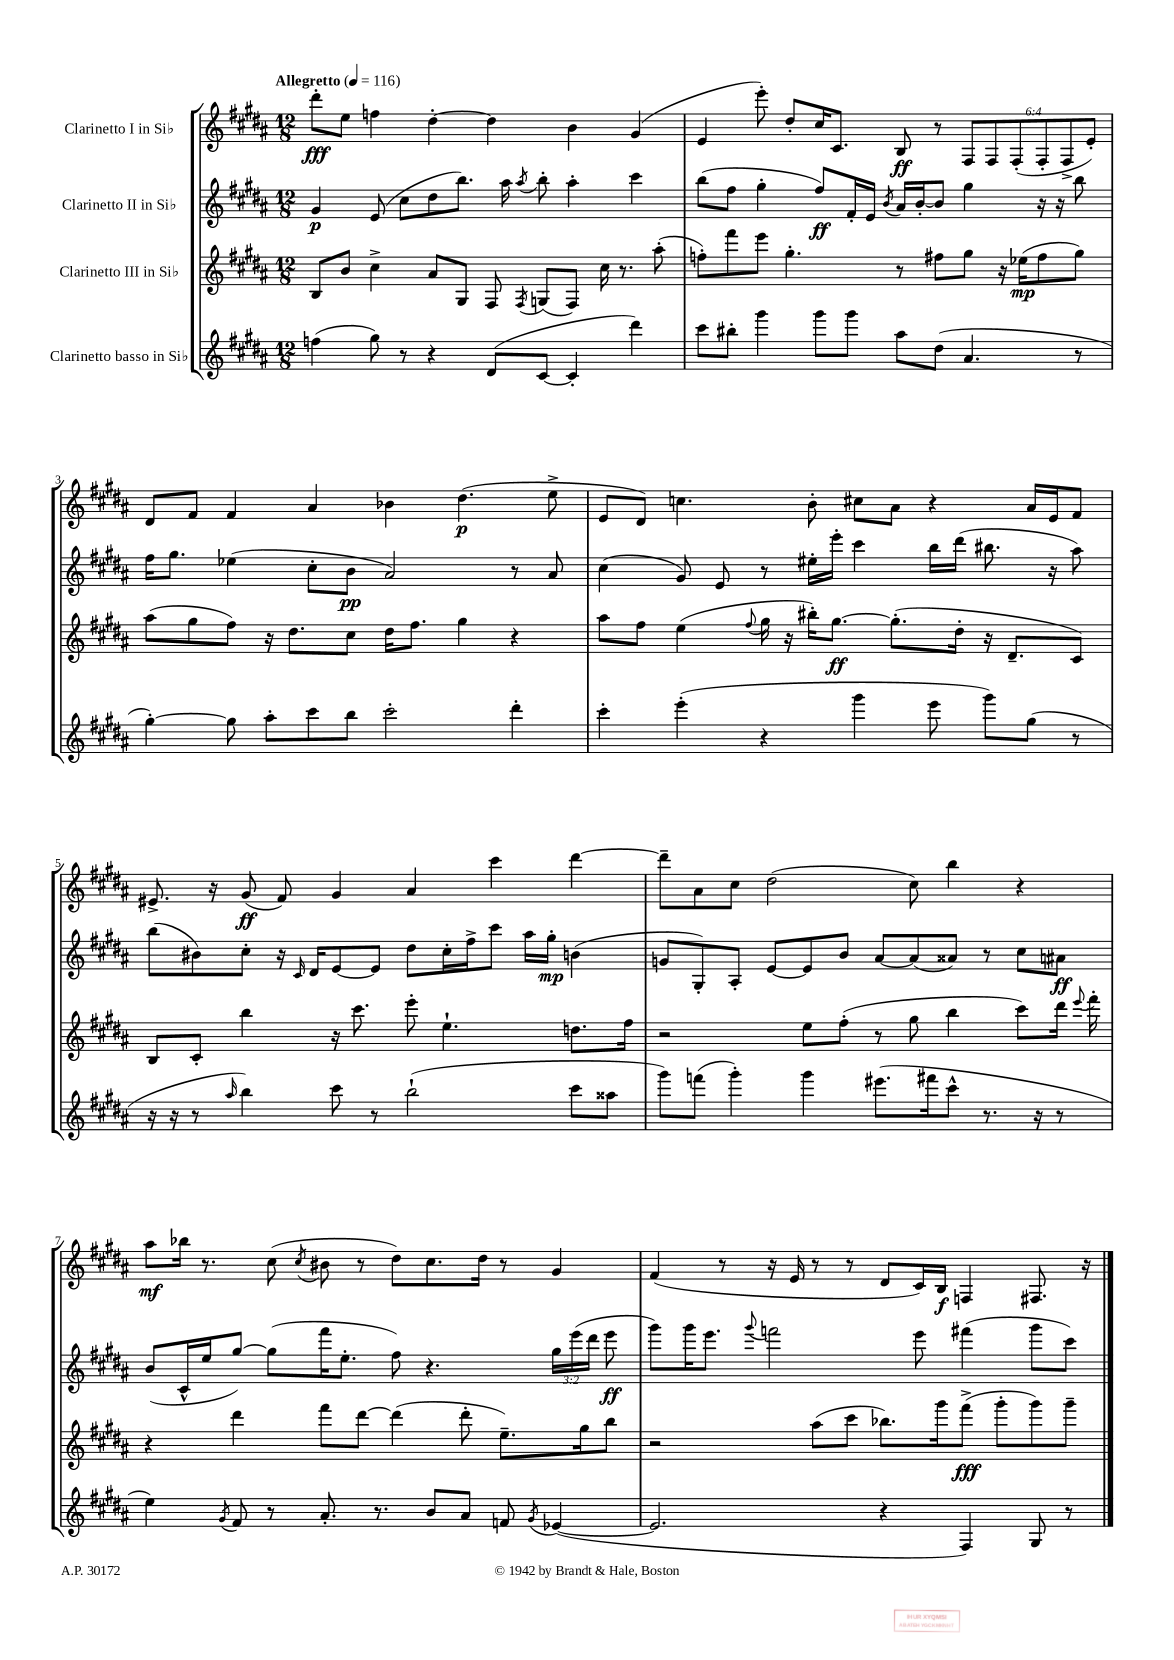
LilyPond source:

<<
\new StaffGroup <<
\new Staff = "s0" \with { instrumentName = "Clarinetto I in Sib" } {
    \clef treble \key b \major \numericTimeSignature \time 12/8 \override Staff.TupletNumber.text = #tuplet-number::calc-fraction-text \tempo "Allegretto" 4 = 116
    \autoBeamOff dis'''8[-.\fff e''8] f''4 dis''4~-. dis''4 b'4 gis'4( |
    e'4 e'''8-.) dis''8[-. cis''16 cis'8.] b8\ff r8 \tuplet 6/4 { fis8[ fis8 fis8-.( fis8-. fis8-> e'8]-.) } |
    dis'8[ fis'8] fis'4 ais'4 bes'4 dis''4.\p( e''8-> |
    e'8[ dis'8]) c''4. b'8-. cis''8[ ais'8] r4 ais'16[ e'16 fis'8] |
    eis'8.-> r16 gis'8\ff( fis'8) gis'4 ais'4 cis'''4 dis'''4~ |
    dis'''8[-- ais'8 cis''8] dis''2( cis''8) b''4 r4 |
    ais''8[\mf bes''16] r8. cis''8( \acciaccatura { cis''8 } bis'8 r8 dis''8[) cis''8. dis''16] r8 gis'4 |
    fis'4( r8 r16 e'16 r8 r8 dis'8[ cis'16) b16]\f f4 fis8. r16 \bar "|." |
}
\new Staff = "s1" \with { instrumentName = "Clarinetto II in Sib" } {
    \clef treble \key b \major \numericTimeSignature \time 12/8 \override Staff.TupletNumber.text = #tuplet-number::calc-fraction-text
    \autoBeamOff gis'4\p e'8( cis''8[ dis''8 b''8.]) ais''16 \acciaccatura { ais''8 } b''8-. ais''4-. cis'''4 |
    b''8[( fis''8] gis''4-. fis''8[\ff) fis'16-. e'16] \acciaccatura { b'8 } ais'16[ b'16~-. b'8] gis''4 r16 r16 b''8 |
    fis''16[ gis''8.] ees''4( cis''8[-. b'8]\pp ais'2) r8 ais'8 |
    cis''4( gis'8) e'8 r8 eis''16[-. e'''16]-. cis'''4 b''16[ dis'''16]( bis''8. r16 ais''8) |
    b''8[( bis'8) cis''8]-. r16 \grace { cis'16 } dis'16[ e'8~ e'8] dis''8[ cis''16-. fis''16-> cis'''8] ais''16[ gis''16]-.\mp b'4( |
    g'8[ gis8-.) ais8]-. e'8[~ e'8 b'8] ais'8[~ ais'8( aisis'8]) r8 cis''8[ ais'8]\ff |
    b'8[( cis'16-^ e''16 gis''8]~) gis''8[( fis'''16 e''8.]-. fis''8) r4. \tuplet 3/2 { gis''16[ e'''16( dis'''16] } e'''8\ff |
    gis'''8[) gis'''16 e'''8.] \appoggiatura { gis'''8 } f'''2 e'''8 fis'''4( gis'''8[ cis'''8]) \bar "|." |
}
\new Staff = "s2" \with { instrumentName = "Clarinetto III in Sib" } {
    \clef treble \key b \major \numericTimeSignature \time 12/8
    \autoBeamOff b8[ b'8] cis''4-> ais'8[ gis8] fis8 \acciaccatura { fis8 } g8[( fis8]) cis''16 r8. ais''8-.( |
    f''8[-.) fis'''8 e'''8] gis''4.-. r8 fis''8[ gis''8] r16 ees''16[\mp( fis''8 gis''8]) |
    ais''8[( gis''8 fis''8]) r16 dis''8.[ cis''8] dis''16[ fis''8.] gis''4 r4 |
    ais''8[ fis''8] e''4( \appoggiatura { fis''8 } gis''16 r16 bis''16[-.) gis''8.]~\ff gis''8.[-.( dis''16]-. r16 dis'8.[-- cis'8]) |
    b8[ cis'8]-. b''4 r16 cis'''8. e'''8-. e''4.-! d''8.[ fis''16] |
    r2 e''8[ fis''8]-.( r8 gis''8 b''4 cis'''8[) dis'''16] \appoggiatura { e'''8 } fis'''16-. |
    r4 dis'''4 fis'''8[ dis'''8]~ dis'''4( dis'''8-. e''8.[--) gis''16 b''8] |
    r2 ais''8[( cis'''8] bes''8.[) gis'''16 fis'''8]->\fff( gis'''8[-. gis'''8) gis'''8]-- \bar "|." |
}
\new Staff = "s3" \with { instrumentName = "Clarinetto basso in Sib" } {
    \clef treble \key b \major \numericTimeSignature \time 12/8
    \autoBeamOff f''4( gis''8) r8 r4 dis'8[( cis'8]~ cis'4-. dis'''4) |
    cis'''8[ bis''8]-. gis'''4 gis'''8[ gis'''8] ais''8[ dis''8]( ais'4. r8 |
    gis''4~-.) gis''8 ais''8[-. cis'''8 b''8] cis'''2-. dis'''4-. |
    cis'''4-. e'''4-.( r4 gis'''4 e'''8 gis'''8[) gis''8]( r8 |
    r16 r16 r8 \grace { ais''16 } b''4) cis'''8 r8 b''2-!( cis'''8[ aisis''8] |
    gis'''8[) f'''8]( gis'''4-.) gis'''4 eis'''8.[( fis'''16 cis'''8]-^ r8. r16 r8 |
    e''4) \acciaccatura { gis'8 } fis'8 r8 ais'8.-. r8. b'8[ ais'8] f'8 \acciaccatura { gis'8 } ees'4~( |
    ees'2. r4 fis4) gis8 r8 \bar "|." |
}
>>
>>
